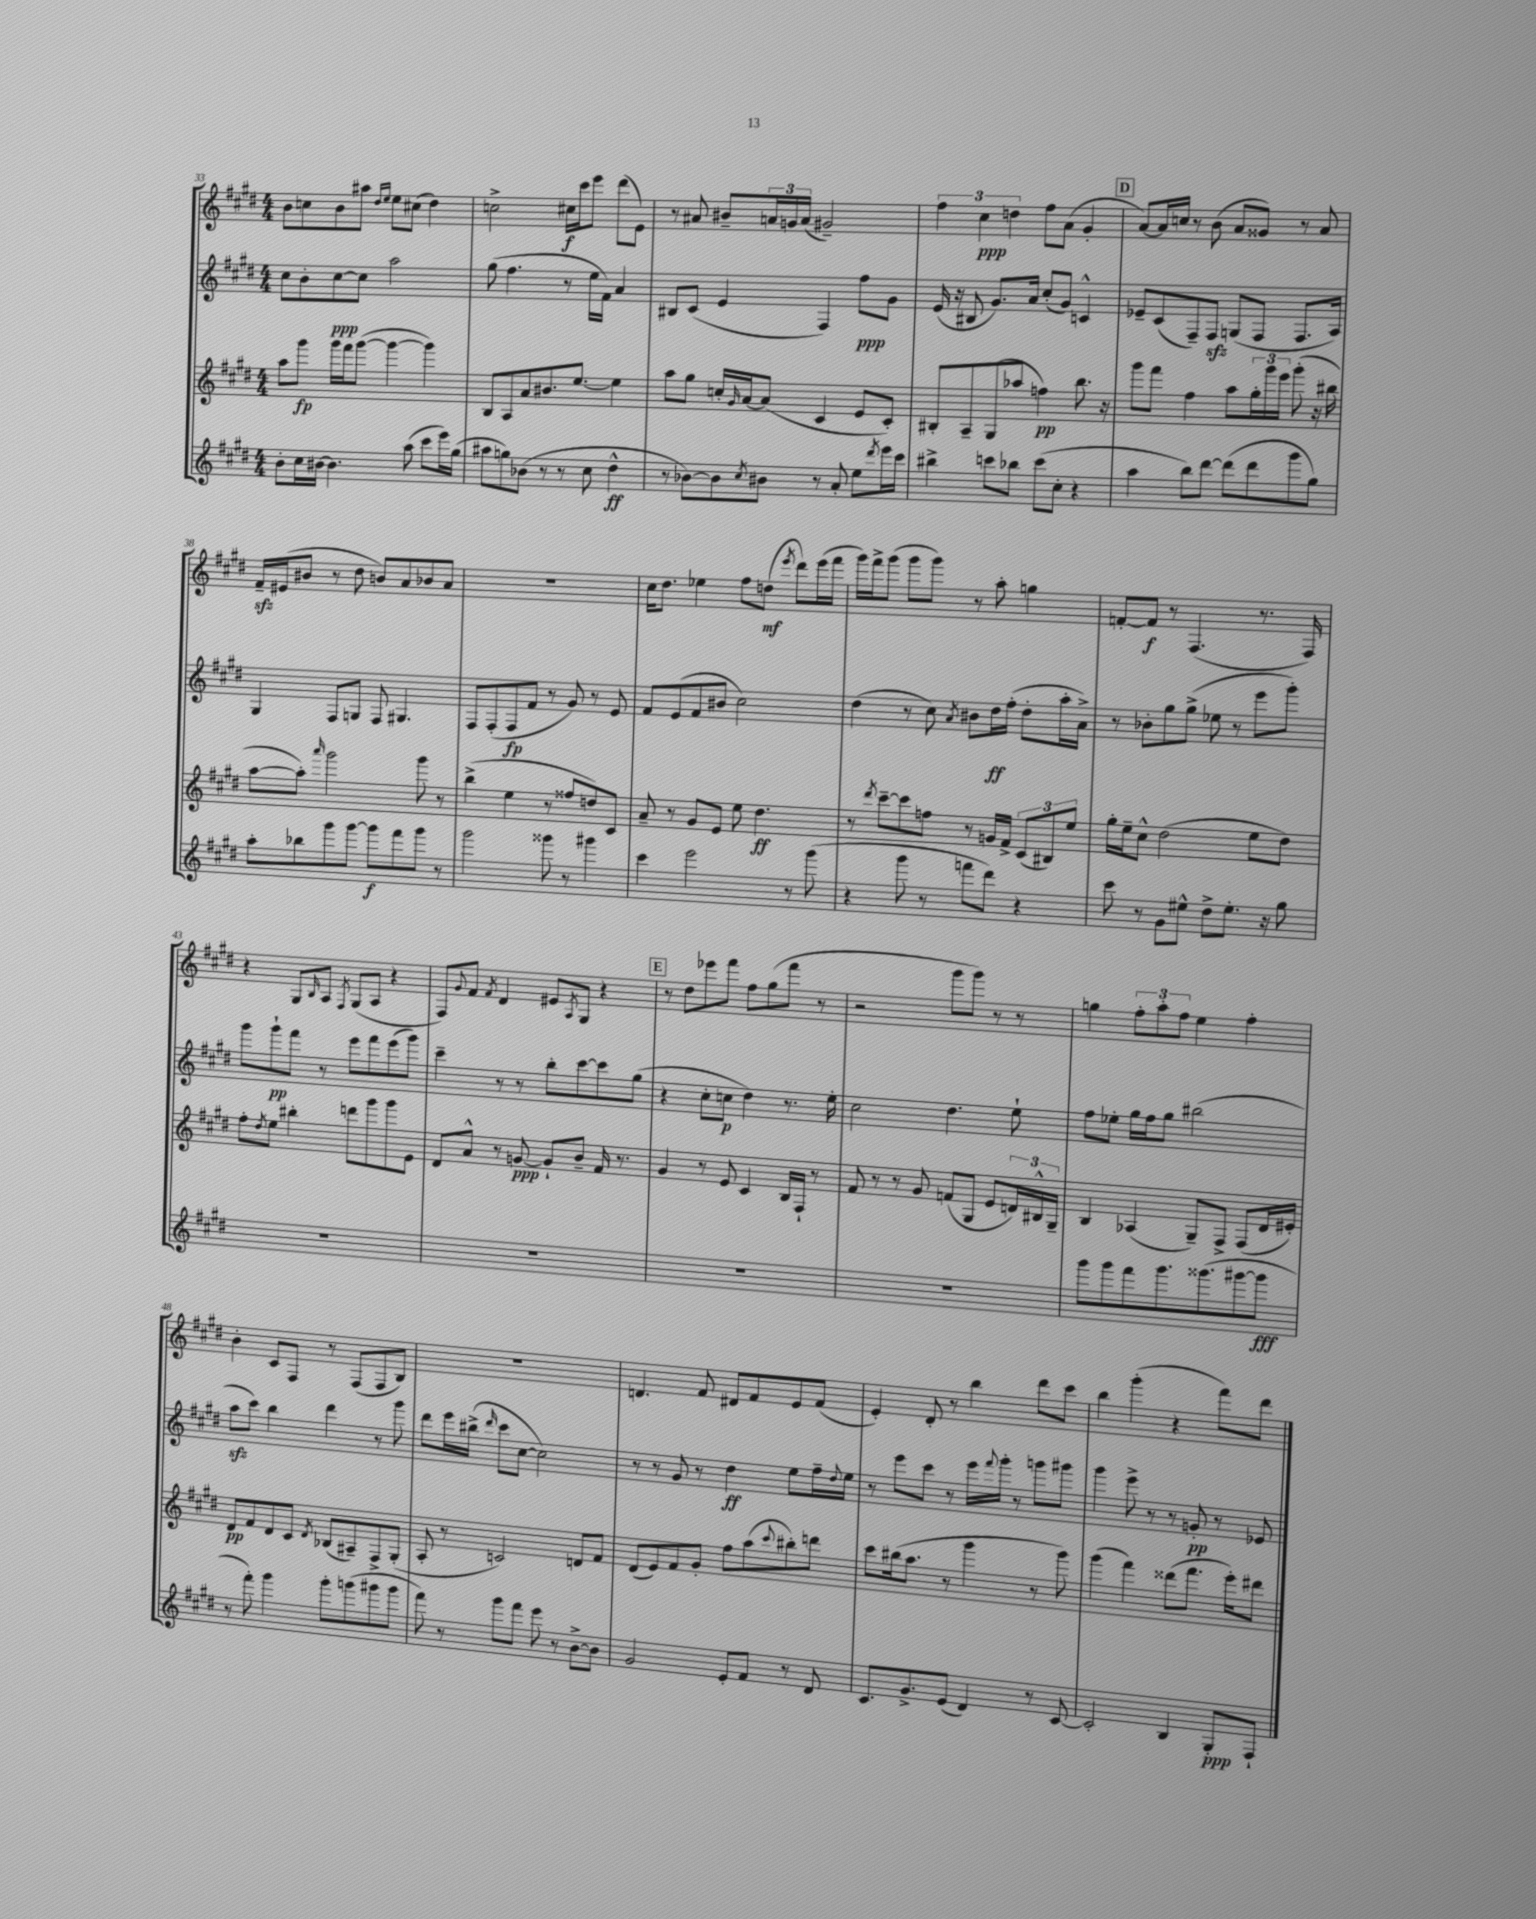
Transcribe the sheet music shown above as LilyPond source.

<<
\new StaffGroup <<
\new Staff = "s0" {
    \clef treble \key e \major \numericTimeSignature \time 4/4
    b'8 c''8 b'8 ais''8 \grace { dis''16 e''16 } e''8 cis''8( dis''4) |
    c''2-> cis''16\f cis'''16 e'''8 dis'''8( e'8) |
    r8 ais'8 bis'8-- \tuplet 3/2 { a'16 g'16 a'16( } gis'2--) |
    \tuplet 3/2 { fis''4 cis''4\ppp d''4 } fis''8 a'8( gis'4-. |
    \mark \markup { \box "D" } a'8~) a'16 c''16 r8 b'8( a'8 gisis'8) r8 a'8 |
    fis'16--\sfz eis'16( bis'8 r8 dis''8 b'8) a'8 bes'8 a'8 |
    R1 |
    cis''16 dis''8. ees''4 fis''8 d''8\mf( \acciaccatura { e'''8 } dis'''8) e'''16( fis'''16 |
    gis'''16) fis'''16-> gis'''8( gis'''8 gis'''8) r8 a''8-. g''4 |
    f'8~-. f'8\f r8 fis4.( r8. fis16) |
    r4 gis8 \grace { b16 } a8 \acciaccatura { fis8 } gis8( a8 r4 |
    fis8) \appoggiatura { gis'8 } fis'8 \acciaccatura { fis'8 } dis'4 eis'8 \acciaccatura { a8 } gis8 r4 |
    \mark \markup { \box "E" } r8 dis''8 ees'''8 fis'''8 fis''8 gis''8( fis'''8 r8 |
    r2 gis'''8 gis'''8) r8 r8 |
    g''4 \tuplet 3/2 { fis''8-. a''8-. fis''8 } e''4 fis''4-. |
    b'4-. cis'8 fis8 r8 fis8( fis8 b8) |
    R1 |
    d'4. fis'8 dis'8 fis'8 e'8 fis'8( |
    e'4-.) dis'8-. r8 b''4 dis'''8 cis'''8 |
    b''4 gis'''4-.( r4 fis'''8) dis'''8 \bar "|." |
}
\new Staff = "s1" {
    \clef treble \key e \major \numericTimeSignature \time 4/4
    cis''8 b'8-. cis''8~\ppp cis''8 a''2 |
    gis''8( fis''4. r8 e''16 fis'16) a'4 |
    bis8 cis'8( e'4 fis4) fis''8\ppp gis'8 |
    e'16( r16 bis8 gis'8.) a'16 cis''8-.( gis'8) c'4-^ |
    \mark \markup { \box "D" } ees'8-- cis'8( fis8--) fis8\sfz g8( fis8 fis8. a16) |
    gis4 fis8 g8 fis8 gis4. |
    fis8 fis8-.( fis8\fp fis'8 r8 gis'8) r8 e'8 |
    fis'8 e'8( fis'8 bis'8 cis''2) |
    dis''4( r8 cis''8) \acciaccatura { a'8 } bis'8 dis''16\ff fis''16-.( dis''8-. a''16-. a'16->) |
    r8 bes'8-. gis''8 gis''8->( ees''8 r8 e'''8 gis'''8-.) |
    gis'''8 gis'''8-!\pp fis'''8 r8 e'''8 fis'''8 e'''8( gis'''8) |
    cis'''4-- r8 r8 b''8-. cis'''8~ cis'''8 gis''8( |
    \mark \markup { \box "E" } r4 cis''8-. c''8\p dis''4) r8. e''16-. |
    cis''2 dis''4. e''8-! |
    fis''8 ees''8-. gis''16 fis''16 gis''8 bis''2( |
    a''8\sfz cis'''8) b''4 dis'''4 r8 gis'''8 |
    dis'''8 e'''16 bis''16->( \grace { dis'''16 } cis'''8 cis''8~ cis''2) |
    r8 r8 gis'8 r8 dis''4\ff e''8 fis''16-- \appoggiatura { dis''8 } e''16 |
    r8 e'''8 cis'''8 r8 e'''16 \appoggiatura { fis'''8 } gis'''16-. r8 g'''8 gis'''8 |
    gis'''4 e'''8-> r8 r8 g'8-.\pp r8 ees'8 \bar "|." |
}
\new Staff = "s2" {
    \clef treble \key e \major \numericTimeSignature \time 4/4
    a''8 gis'''8\fp gis'''16 fis'''16 gis'''8~( gis'''4~ gis'''4) |
    b8 a8 a'8 bis'8. e''8.~ e''4 |
    a''8 gis''8 c''16-. \grace { gis'16 } a'16~ a'8( cis'4 e'8 cis'8-.) |
    bis8-. a8-- gis8( aes''8 f''4\pp) b''8. r16 |
    \mark \markup { \box "D" } gis'''8 fis'''8 fis''4 a''8 \tuplet 3/2 { gis''16-. gis'''16 e'''16 } gis'''8-.( r16 bis''16 |
    a''8~ a''8-.) \grace { a'''16 } gis'''2 gis'''8 r8 |
    b''4->( e''4 r8 fisis''8 d''8) cis'8 |
    a'8-- r8 gis'8 e'8 e''8 dis''4.\ff |
    r8 \acciaccatura { dis'''8 } cis'''8~-- cis'''8 f''8 r8 g'16 fis'16-> \tuplet 3/2 { cis'8( bis8) e''8 } |
    gis''16-. e''16-- cis''8-^ dis''2( e''8 dis''8) |
    fis''8-. \acciaccatura { dis''8 } e''8 bis''4-. d'''8 gis'''8 gis'''8 e'8 |
    dis'8 a'8-^ r8 g'8~\ppp g'8-! b'8-- fis'16 r8. |
    \mark \markup { \box "E" } gis'4 r8 e'8 cis'4 b16 fis16-! r8 |
    fis'8 r8 r8 gis'8 f'8( gis8 e'8 \tuplet 3/2 { d'16) bis16-^ gis16-- } |
    b4 aes4( gis8--) fis8-> fis8( dis'16 eis'16-.) |
    dis'8\pp fis'8 dis'8 cis'8 \acciaccatura { dis'8 } bes8( ais8--) fis8-> gis8-.( |
    a8-. r8 c'2) d'8 fis'8 |
    dis'8( e'8) fis'8 gis'8-. fis''8 a''8( \appoggiatura { cis'''8 } bis''8-.) d'''8 |
    cis'''8 bis''16( a''8. r8 gis'''4 r8 gis'''8) |
    gis'''4( fis'''4) disis'''8( fis'''8. e'''16-.) dis'''8 \bar "|." |
}
\new Staff = "s3" {
    \clef treble \key e \major \numericTimeSignature \time 4/4
    b'8-. cis''16 bis'16~ bis'4. a''8( cis'''8 e'''16) gis''16( |
    ais''8 g''8) bes'8( r8 r8 cis''8 dis''4-^\ff |
    r8 bes'8~) bes'8 \acciaccatura { cis''8 } bis'8 r8 a'8-. e''8 \acciaccatura { dis'''8 } e'''16 cis'''16 |
    bis''4-> c'''8 bes''8 c'''8( cis''8-. r4 |
    \mark \markup { \box "D" } a''4 b''8) dis'''8~ dis'''8( dis'''8 gis'''8 gis''8) |
    a''8-. bes''8 gis'''8 gis'''8~ gis'''8\f fis'''8 gis'''8 r8 |
    gis'''2 gisis'''8 r8 gis'''4 |
    cis'''4 e'''2 r8 gis'''8( |
    r4 gis'''8 r8 f'''8 dis'''8) r4 |
    cis'''8 r8 gis'8 eis''8-^ dis''8-> eis''8.-. r16 gis''8 |
    R1 |
    R1 |
    \mark \markup { \box "E" } R1 |
    R1 |
    gis'''8 gis'''8 fis'''8 gis'''8. gisis'''8.( gis'''8~ gis'''8\fff |
    r8 fis'''8-.) gis'''4 gis'''8-. g'''8( gis'''8 gis'''8 |
    fis'''8) r8 gis'''8 fis'''8 e'''8 r8 b'8~-> b'8 |
    gis'2 e'8-. fis'8 r8 dis'8 |
    cis'8. gis'8.-> e'8( dis'4) r8 cis'8~ |
    cis'2-. b4 gis8-.\ppp fis8-! \bar "|." |
}
>>
>>
\layout { \context { \Score currentBarNumber = #33 } }
